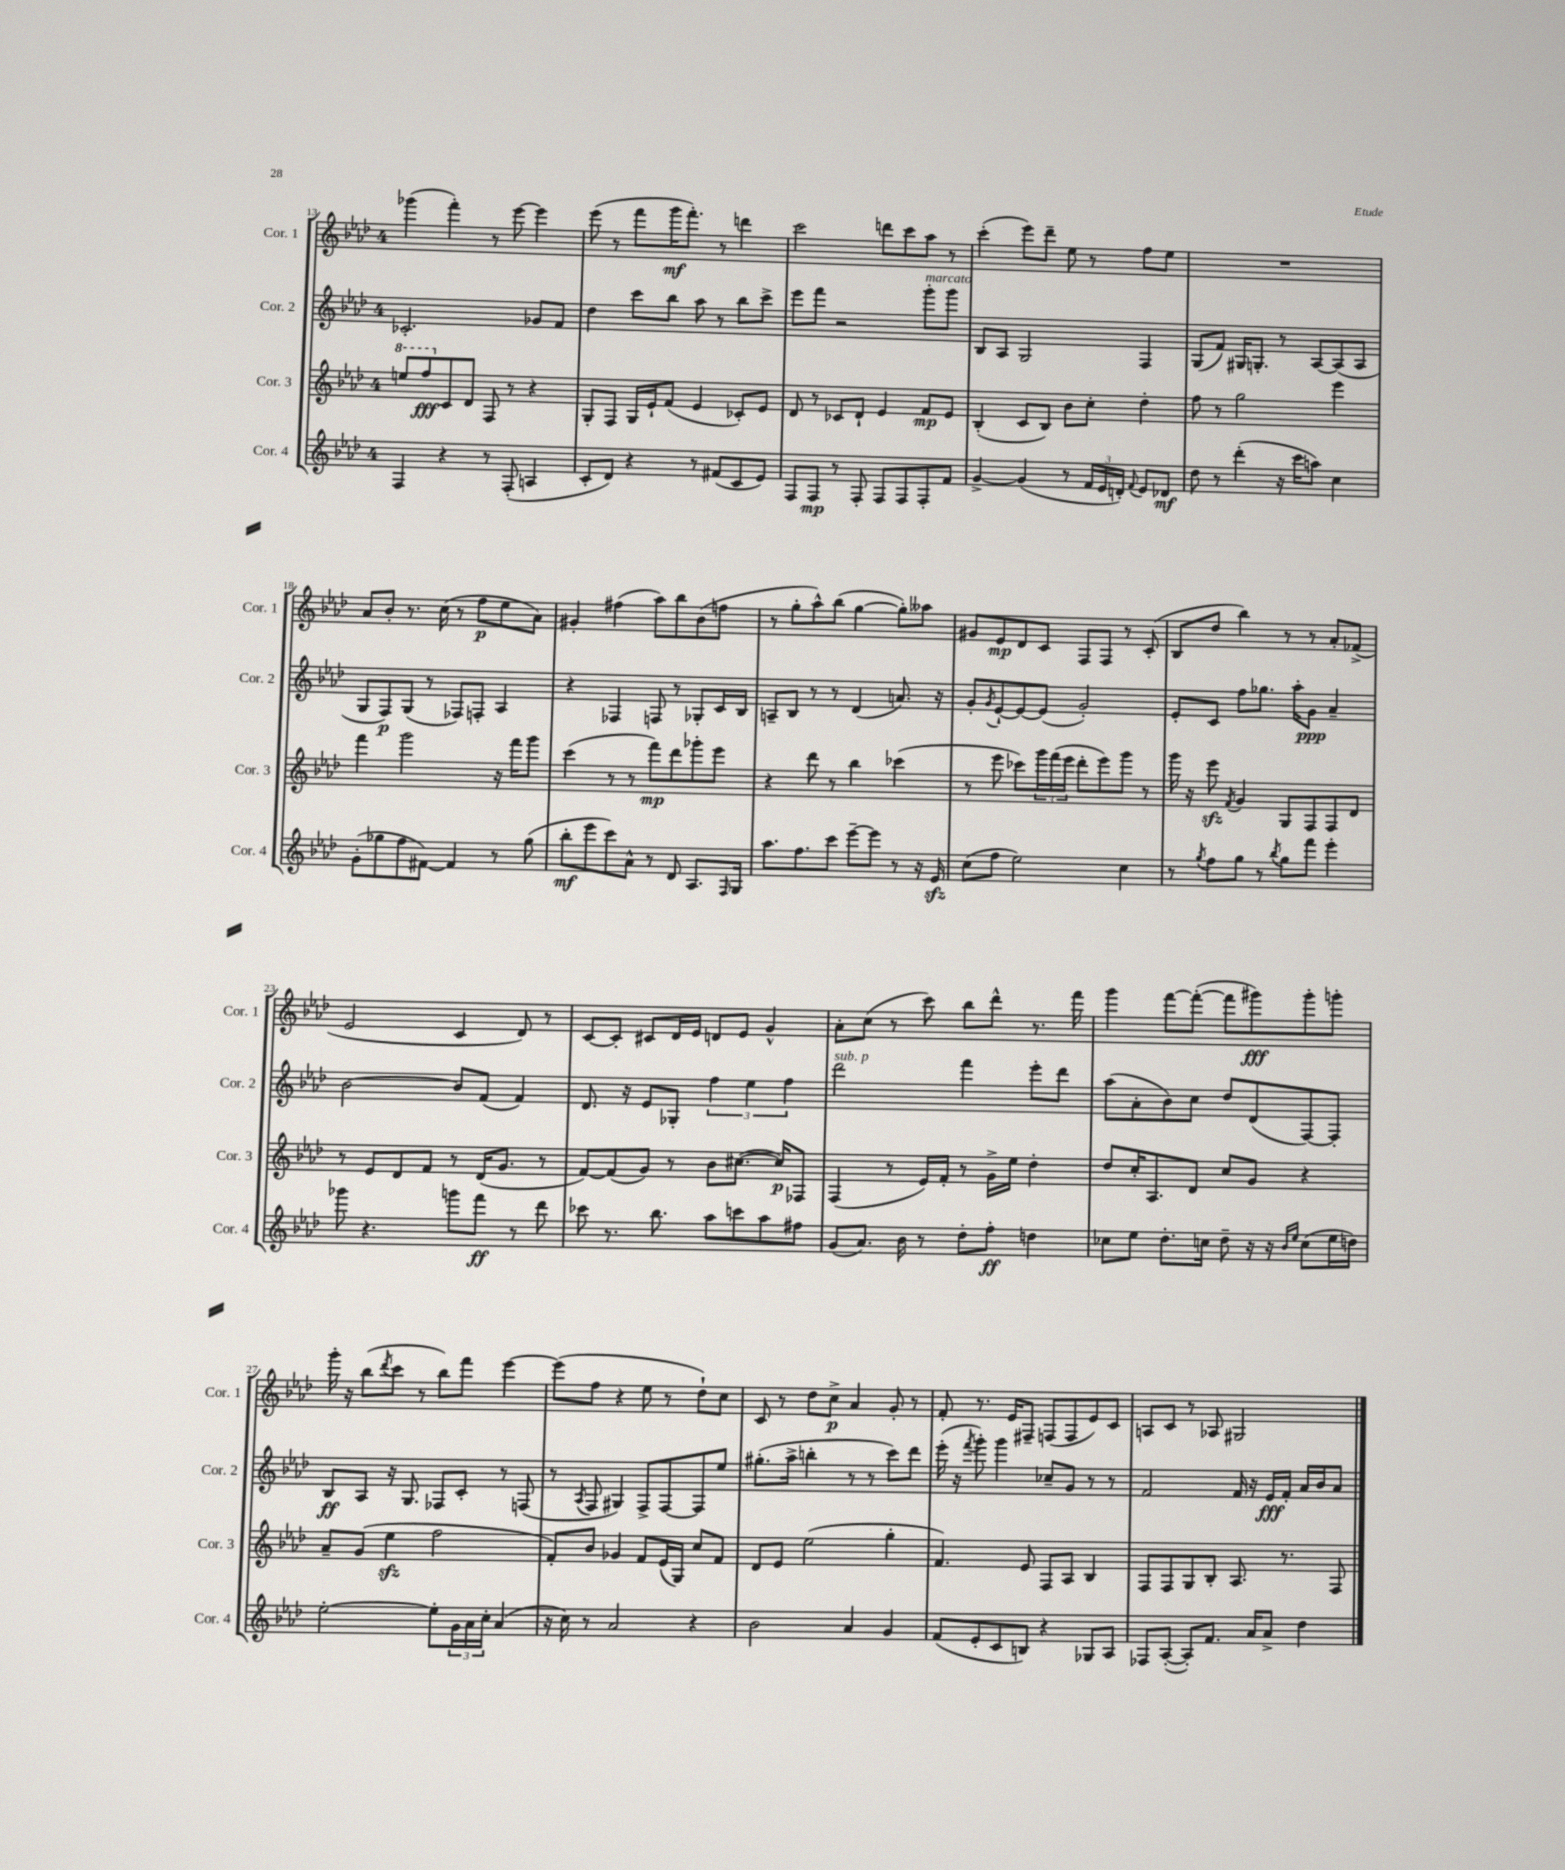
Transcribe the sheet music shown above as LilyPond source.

<<
\new StaffGroup <<
\new Staff = "s0" \with { instrumentName = "Cor. 1" shortInstrumentName = "Cor. 1" } {
    \clef treble \key aes \major \once \override Staff.TimeSignature.style = #'single-digit \time 4/4
    ges'''4( f'''4-.) r8 ees'''8~ ees'''4 |
    ees'''8( r8 f'''8 g'''16\mf f'''8.-.) r8 d'''4 |
    c'''2 d'''8 c'''8 aes''8 r8 |
    c'''4-.( ees'''8) des'''8-- ees''8 r8 f''8 ees''8 |
    R1 |
    aes'8 bes'8-. r8. c''16( r8 f''8\p ees''8 aes'8) |
    gis'4-. fis''4( aes''8) bes''8 bes'8( f''8 |
    r8 g''8-. aes''8-^) bes''8( g''4~ g''8-.) aeses''8 |
    gis'8 ees'8\mp des'8 c'8 f8 f8 r8 c'8-.( |
    bes8 des''8 bes''4) r8 r8 aes'8-. fes'8->( |
    ees'2 c'4 des'8) r8 |
    c'8~ c'8-. cis'8 des'16 ees'16 d'8 ees'8 g'4-^ |
    aes'8-. c''8( r8 c'''8) bes''8 des'''8-^ r8. f'''16 |
    g'''4 f'''8~ f'''8~-.( f'''8 gis'''8\fff) gis'''8-. g'''8-. |
    g'''16-. r16 bes''8( \acciaccatura { des'''8 } c'''8 r8 bes''8) f'''8 ees'''4~ |
    ees'''8( f''8 r4 ees''8 r8 des''8-!) c''8 |
    c'8 r8 des''8 c''8->\p aes'4 g'8-. r8 |
    f'8-. r8. ees'16 fis8-- f8( f8 ees'8) c'8 |
    a8 c'8 r8 aes8 gis2 \bar "|." |
}
\new Staff = "s1" \with { instrumentName = "Cor. 2" shortInstrumentName = "Cor. 2" } {
    \clef treble \key aes \major \once \override Staff.TimeSignature.style = #'single-digit \time 4/4
    ces'2.-. ges'8 f'8 |
    des''4 c'''8 bes''8 aes''8 r8 bes''8 c'''8-> |
    ees'''8 f'''8 r2 g'''8-.^\markup { \italic "marcato" } g'''8 |
    bes8 aes8 g2 f4 |
    g8( f'8) gis16 g8.-. r8 aes8~ aes8( aes8 |
    g8 f8\p) g8( r8 fes8) f8-. aes4 |
    r4 fes4 f8 r8 ges8-. c'16 bes16 |
    a8-- bes8 r8 r8 des'4( a'8.) r16 |
    g'8-. \acciaccatura { g'8 } ees'8~-! ees'8~ ees'8( g'2-.) |
    ees'8-. c'8 f''8 ges''8. aes''16-. g'8\ppp aes'4-- |
    bes'2~ bes'8 f'8( f'4) |
    des'8. r16 ees'8 ges8-. \tuplet 3/2 { f''4 ees''4 f''4 } |
    des'''2^\markup { \italic "sub. p" } f'''4 ees'''8-. des'''8 |
    aes''8( aes'8-. bes'8) c''8 des''8 des'8( f8~) f8-. |
    bes8\ff aes8 r16 g8. fes8 c'8-. r8 f8( |
    r8 \acciaccatura { aes8 } f8 gis4) f8-> f8~ f8 ees''8 |
    gis''8.-.( aes''16-> b''4-. r8 r8 c'''8) des'''8 |
    ees'''16-.( r16 \acciaccatura { f'''8 } g'''8-.) g'''4 ces''8-- g'8 r8 r8 |
    f'2 f'16 r16 ees'16\fff f'16-. aes'16 bes'16 aes'8 \bar "|." |
}
\new Staff = "s2" \with { instrumentName = "Cor. 3" shortInstrumentName = "Cor. 3" } {
    \clef treble \key aes \major \once \override Staff.TimeSignature.style = #'single-digit \time 4/4
    \ottava #1 e'''8 f'''8\fff \ottava #0 c'8 des'8 f8 r8 r4 |
    g8-. f8 g16 ees'16-! f'8( ees'4 ces'8-.) ees'8 |
    des'8 r8 ces'8 des'8-! ees'4 f'8\mp ees'8 |
    bes4-.( c'8 bes8) bes'8 c''8-. des''4-. |
    f''8 r8 g''2 ees'''4 |
    f'''4 g'''2 r16 f'''16 g'''8 |
    c'''4( r8 r8 f'''8\mp) des'''8 ges'''8-. ees'''8 |
    r4 des'''8 r8 bes''4 ces'''4( |
    r8 ees'''8 ces'''8) \tuplet 3/2 { g'''16 f'''16( ees'''16 } des'''8-. ees'''8) g'''8 r8 |
    g'''16 r16 ees'''8\sfz \acciaccatura { f'8 } g'4 g8 f8 f8 des'8 |
    r8 ees'8 des'8 f'8 r8 des'16( g'8. r8 |
    f'8~) f'8( g'8) r8 bes'8 cis''8.~( cis''16\p) fes8 |
    f4( r8 ees'16) f'16-. r8 g'16-> ees''16 des''4-. |
    des''8 c''16-. aes8. des'8 c''8 g'8 r4 |
    aes'8-- g'8( ees''4\sfz f''2 |
    f'8-.) bes'8 ges'4 f'8 ees'16( g16) c''8 f'8 |
    des'8 ees'8 ees''2( g''4-. |
    f'4.) ees'8 f8 aes8 bes4 |
    f8 f8 g8 bes8-. aes8. r8. f8 \bar "|." |
}
\new Staff = "s3" \with { instrumentName = "Cor. 4" shortInstrumentName = "Cor. 4" } {
    \clef treble \key aes \major \once \override Staff.TimeSignature.style = #'single-digit \time 4/4
    f4 r4 r8 f8-.( a4 |
    c'8-. des'8) r4 r8 fis'8( c'8 ees'8) |
    f8 f8\mp r8 f8-. f8 f8 f8-. f'8 |
    g'4~-> g'4( r8 \tuplet 3/2 { f'16 ees'16 d'16-.) } \appoggiatura { f'8 } ees'8 des'8\mf |
    des''8 r8 des'''4-.( r16 c'''16 a''8) c''4 |
    g'8-.( ges''8 f''8 fis'8~) fis'4 r8 ges''8( |
    bes''8-.\mf ees'''8 c'''8) aes'8-^ r8 des'8 aes8. \grace { f16 } g16 |
    aes''8. f''8. c'''8 ees'''8~-- ees'''8 r8 r16 ees'16\sfz |
    c''8( f''8 ees''2) c''4 |
    r8 \acciaccatura { g''8 } f''8 g''8 r8 \acciaccatura { bes''8 } g''8 f'''8 ees'''4-. |
    ges'''8 r4. g'''8 f'''8\ff r8 des'''8 |
    ces'''8 r8. bes''8. aes''8 c'''8 aes''8 fis''8 |
    g'8( aes'8.) bes'16 r8 des''8-. f''8-.\ff d''4 |
    ces''8 ees''8 des''8.-. c''16 des''8-- r16 r16 \grace { bes'16 ees''16 } c''8( ees''16 d''16) |
    ees''2~-. ees''8-. \tuplet 3/2 { g'16 aes'16 c''16-. } aes'4( |
    r16 c''16) r8 aes'2 r4 |
    bes'2 aes'4 g'4 |
    f'8( ees'8-. c'8 b8) r4 ges8 aes8 |
    fes8 aes8~-.( aes8-.) f'8. aes'16 aes'8-> des''4 \bar "|." |
}
>>
>>
\layout { \context { \Score currentBarNumber = #13 } }
